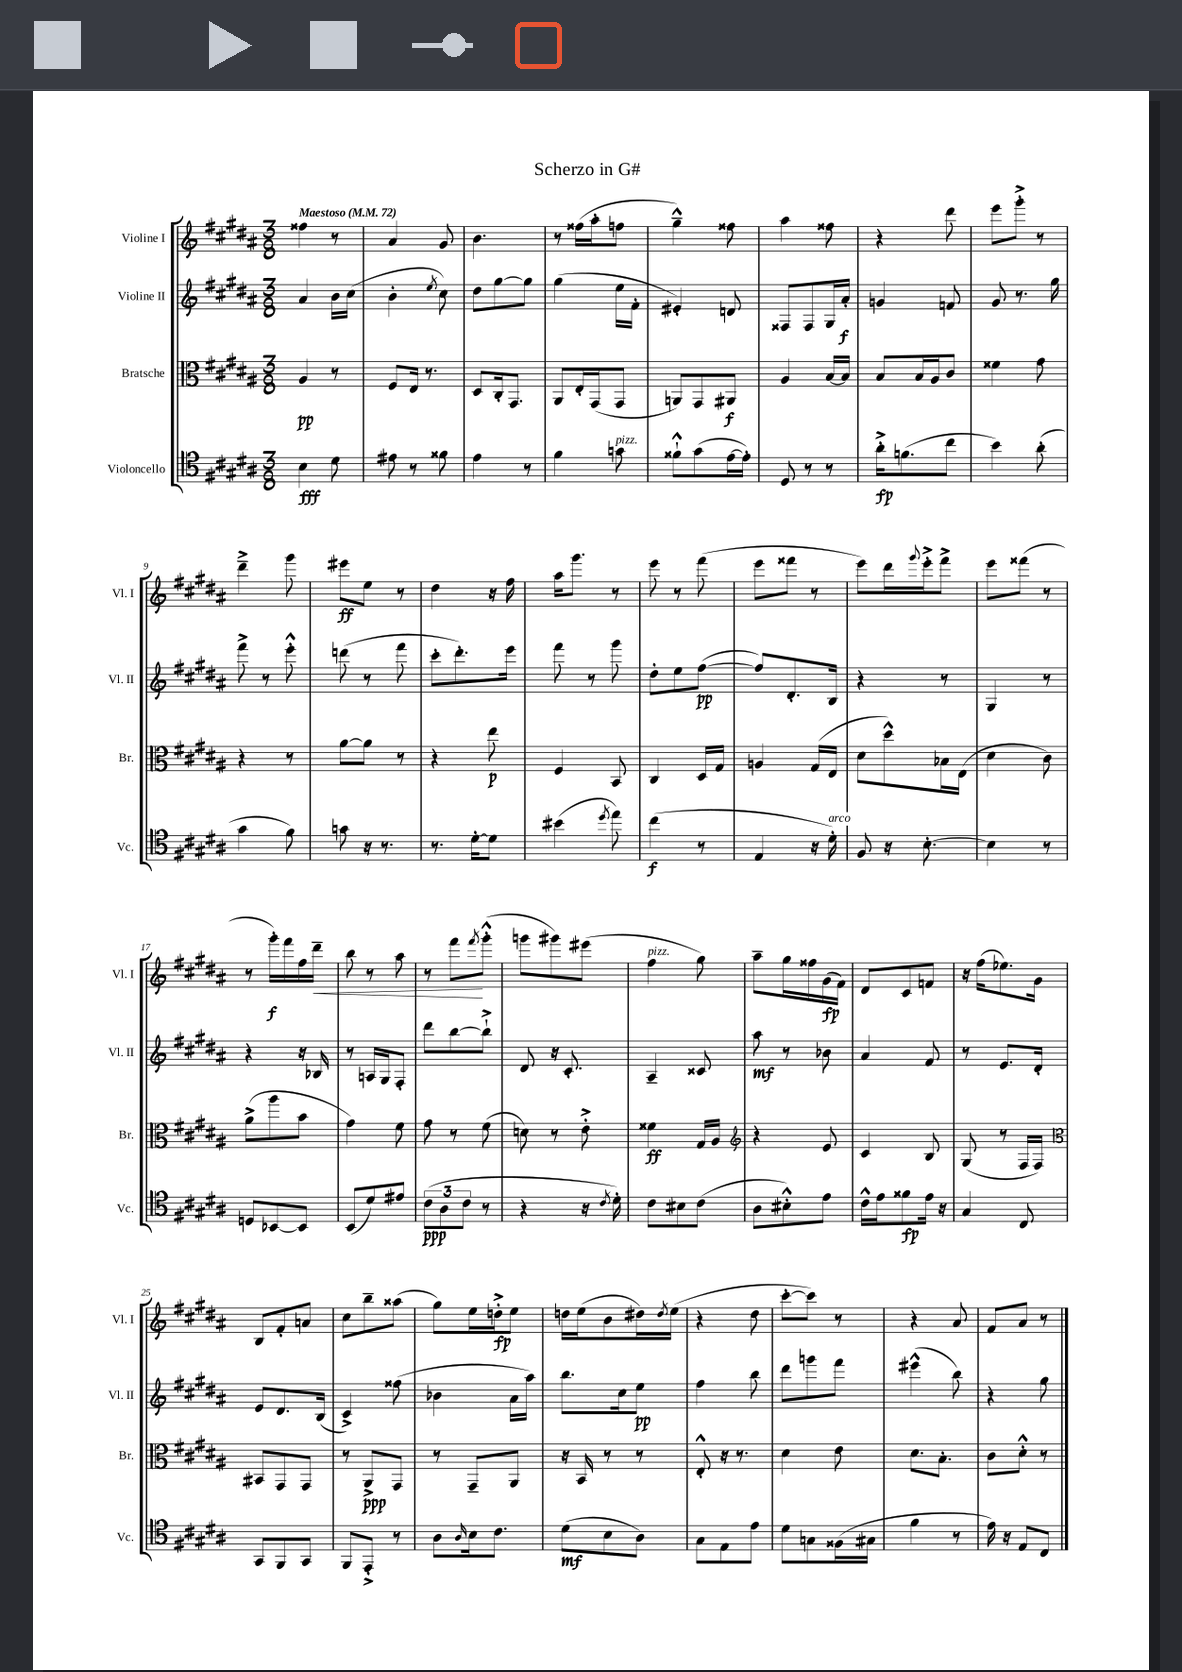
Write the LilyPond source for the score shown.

\header { title = "Scherzo in G#" }
<<
\new StaffGroup <<
\new Staff = "s0" \with { instrumentName = "Violine I" shortInstrumentName = "Vl. I" } {
    \clef treble \key b \major \numericTimeSignature \time 3/8 \tempo "Maestoso" 4 = 72
    fisis''4 r8 |
    ais'4 gis'8 |
    b'4. |
    r8 fisis''16( ais''16-. f''8 |
    gis''4---^) fisis''8 |
    ais''4 fisis''8 |
    r4 dis'''8 |
    e'''8 gis'''8-.-> r8 |
    dis'''4---> gis'''8 |
    eis'''8\ff e''8 r8 |
    dis''4 r16 fis''16 |
    ais''16 gis'''8. r8 |
    e'''8 r8 fis'''8( |
    e'''8 fisis'''8 r8 |
    e'''8) dis'''16 \appoggiatura { gis'''8 } e'''16-.-> fis'''8-> |
    e'''8 fisis'''8( r8 |
    r8 gis'''16-.\f) fis'''16 fis''16 dis'''16--\< |
    b''8 r8 ais''8 |
    r8 fis'''8\! \acciaccatura { fis'''8 } gis'''8-.-^( |
    g'''8 gis'''8) eis'''8( |
    fis''4^\markup { \italic "pizz." } gis''8) |
    ais''8-- gis''16 fisis''16 gis'16\fp( fis'16) |
    dis'8 cis'8 f'8 |
    r16 fis''16( ees''8.) gis'16 |
    b8 fis'8-. a'8 |
    cis''8 b''8-- aisis''8( |
    gis''8) e''16 d''16-.->\fp e''8 |
    d''16 e''16( b'8 dis''16) \acciaccatura { dis''8 } e''16( |
    r4 dis''8 |
    cis'''8~-. cis'''8) r8 |
    r4 ais'8 |
    fis'8 ais'8 r8 \bar "|." |
}
\new Staff = "s1" \with { instrumentName = "Violine II" shortInstrumentName = "Vl. II" } {
    \clef treble \key b \major \numericTimeSignature \time 3/8
    ais'4 b'16 cis''16( |
    b'4-. \acciaccatura { e''8 } cis''8) |
    dis''8 gis''8~ gis''8 |
    gis''4( e''16 fis'16-. |
    eis'4-.) d'8 |
    fisis8 fisis8 gis16 ais'16-.\f |
    g'4 f'8 |
    gis'8 r8. gis''16 |
    fis'''8-> r8 e'''8-.-^ |
    d'''8( r8 fis'''8 |
    cis'''8-. dis'''8.-.) e'''16 |
    fis'''8 r8 gis'''8 |
    dis''8-. e''8 fis''8~\pp( |
    fis''8) dis'8.-. b16 |
    r4 r8 |
    gis4 r8 |
    r4 r16 bes16 |
    r8 a16 gis16 fis8-. |
    dis'''8 b''8~ b''8-!-> |
    dis'8 r16 cis'8.-. |
    ais4-- cisis'8 |
    ais''8\mf r8 bes'8 |
    ais'4 fis'8 |
    r8 e'8. dis'16-. |
    e'8 dis'8. b16( |
    cis'4->) fisis''8( |
    bes'4 ais'16 ais''16) |
    b''8. cis''16 e''8\pp |
    fis''4 b''8 |
    dis'''8 g'''8 fis'''8 |
    eis'''4-^( b''8) |
    r4 gis''8 \bar "|." |
}
\new Staff = "s2" \with { instrumentName = "Bratsche" shortInstrumentName = "Br." } {
    \clef alto \key b \major \numericTimeSignature \time 3/8
    ais4\pp r8 |
    fis8 e16 r8. |
    dis8 cis16-. gis,8. |
    ais,8 e16-. gis,16( gis,8 |
    a,8) gis,8 ais,8\f |
    ais4 b16~ b16 |
    b8 b16 ais16 cis'8 |
    fisis'4 gis'8 |
    r4 r8 |
    ais'8~ ais'8 r8 |
    r4 e''8\p |
    fis4 b,8 |
    cis4 dis16 gis16 |
    a4 gis16( e16 |
    dis'8 dis''8-^) bes16 e16( |
    dis'4 cis'8) |
    ais'8->( ais''8 b'8 |
    gis'4) fis'8 |
    gis'8 r8 fis'8( |
    d'8) r8 e'8-.-> |
    fisis'4\ff gis16 ais16 |
    \clef treble r4 e'8 |
    cis'4 b8 |
    gis8( r8 fis16 fis16) |
    \clef alto bis,8 gis,8 gis,8 |
    r8 ais,8->\ppp gis,8 |
    r8 gis,8-- ais,8 |
    r16 b,16 r8 r8 |
    e8-.-^ r16 r8. |
    dis'4 e'8 |
    dis'8. b8.-. |
    cis'8 dis'8-.-^ r8 \bar "|." |
}
\new Staff = "s3" \with { instrumentName = "Violoncello" shortInstrumentName = "Vc." } {
    \clef tenor \key b \major \numericTimeSignature \time 3/8
    b4\fff dis'8 |
    eis'8 r8 fisis'8 |
    e'4 r8 |
    fis'4 g'8^\markup { \italic "pizz." } |
    fisis'8-!-^ gis'8( e'16~ e'16-.) |
    dis8 r8 r8 |
    ais'16-.->\fp f'8.( cis''8 |
    b'4) ais'8-.( |
    gis'4 fis'8) |
    g'8 r16 r8. |
    r8. dis'16~-. dis'8 |
    bis'4( \acciaccatura { dis''8 } e''8) |
    cis''4\f( r8 |
    e4 r16 dis'16-.^\markup { \italic "arco" }) |
    fis8 r16 b8.~-. |
    b4 r8 |
    d8 bes,8~ bes,8 |
    b,8( dis'8) eis'8 |
    \tuplet 3/2 { cis'8\ppp( ais8 cis'8 } r8 |
    r4 r16 \acciaccatura { cis'8 } dis'16-.) |
    cis'8 bis8 cis'8( |
    ais8 bis8-.-^) e'8 |
    cis'16-^ e'16 fisis'8\fp e'16 r16 |
    gis4 cis8 |
    gis,8 fis,8 gis,8 |
    fis,8 e,8-.-> r8 |
    ais8 \grace { ais16 } b16 cis'8. |
    dis'8\mf( b8 ais8) |
    gis8 e8 e'8 |
    dis'8 g8 fisis16( gis16 |
    fis'4 r8 |
    e'16) r16 e8 cis8 \bar "|." |
}
>>
>>
